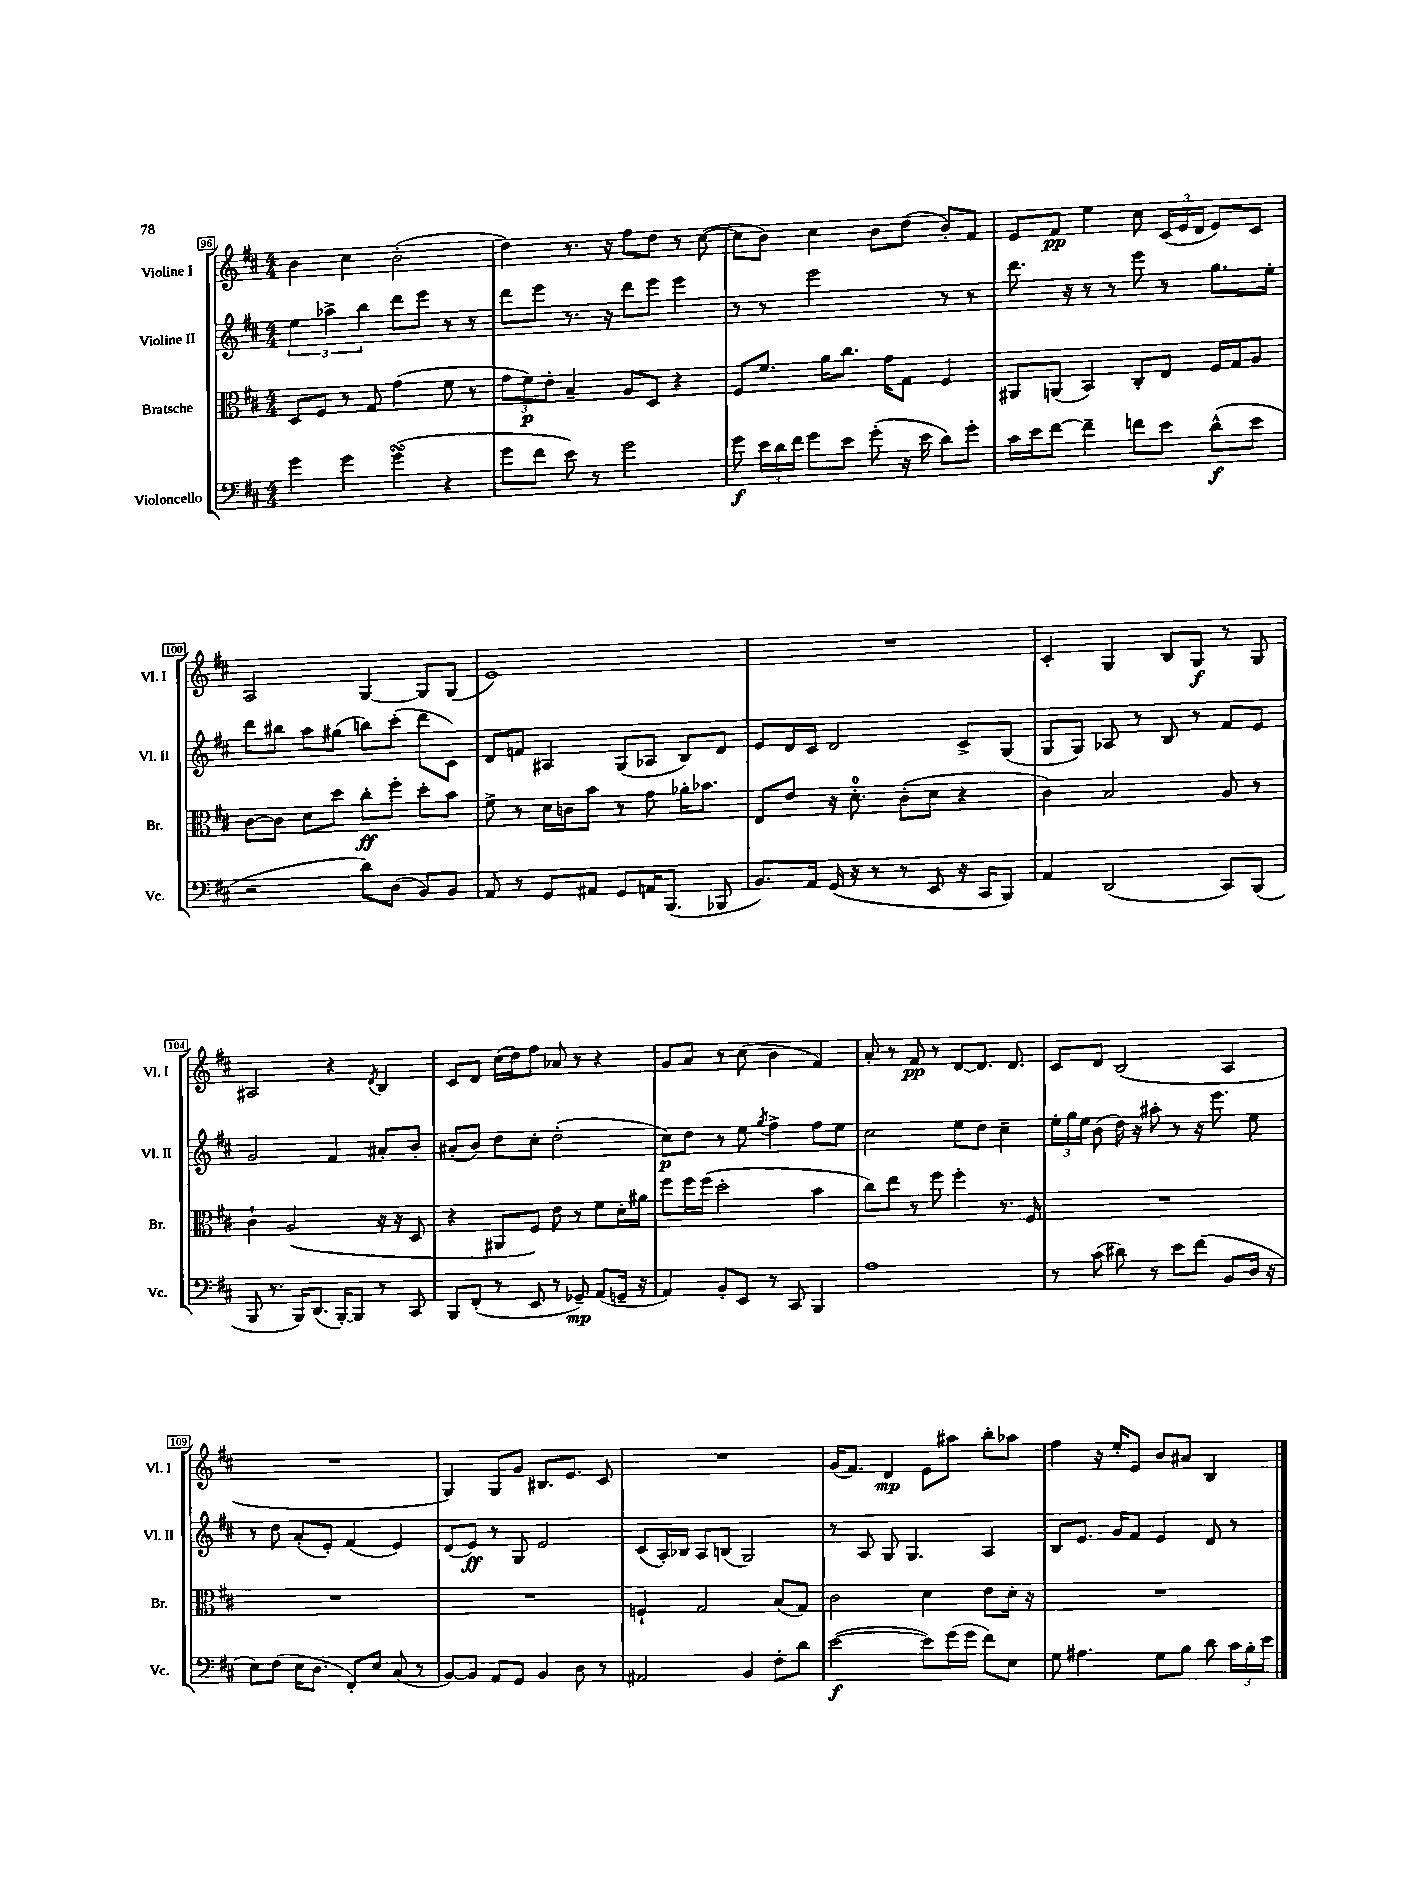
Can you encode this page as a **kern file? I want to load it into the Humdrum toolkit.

**kern	**dynam	**kern	**dynam	**kern	**dynam	**kern	**dynam
*part4	*part4	*part3	*part3	*part2	*part2	*part1	*part1
*staff4	*staff4	*staff3	*staff3	*staff2	*staff2	*staff1	*staff1
*I"Violoncello	*	*I"Bratsche	*	*I"Violine II	*	*I"Violine I	*
*I'Vc.	*	*I'Br.	*	*I'Vl. II	*	*I'Vl. I	*
*clefF4	*	*clefC3	*	*clefG2	*	*clefG2	*
*k[f#c#]	*	*k[f#c#]	*	*k[f#c#]	*	*k[f#c#]	*
*M4/4	*	*M4/4	*	*M4/4	*	*M4/4	*
=96	=96	=96	=96	=96	=96	=96	=96
4g\	.	8D/L	.	6ee\	.	4b\	.
.	.	8F#/J	.	.	.	.	.
.	.	.	.	6aa-X^\	.	.	.
4g\	.	8r	.	.	.	4cc#\	.
.	.	.	.	6bb\	.	.	.
.	.	8G/	.	.	.	.	.
(4gsSSs\	.	(4g\	.	8ddd\L	.	(2b'\	.
.	.	.	.	8eee\J	.	.	.
4r	.	8f#\	.	8r	.	.	.
.	.	8r	.	8r	.	.	.
=97	=97	=97	=97	=97	=97	=97	=97
8g\L	.	12g\L	.	8ddd\L	.	4dd\)	.
.	.	12f#\)	p	.	.	.	.
8f#\J	.	.	.	8eee\J	.	.	.
.	.	12e'\J	.	.	.	.	.
8e\)	.	4B~/	.	8.r	.	8.r	.
8r	.	.	.	.	.	.	.
.	.	.	.	16r	.	16r	.
2g\	.	8A/L	.	8ddd\L	.	8ff#\L	.
.	.	8D/J	.	8eee\J	.	8dd\J	.
.	.	4r	.	4eee\	.	8r	.
.	.	.	.	.	.	([8cc#\	.
=98	=98	=98	=98	=98	=98	=98	=98
8g\	f	8F#/L	.	8r	.	8cc#\L]	.
24e\LL	.	8.f#/J	.	8r	.	8b\J)	.
24d\	.	.	.	.	.	.	.
24f#\JJ	.	.	.	.	.	.	.
8g\L	.	.	.	2eee\	.	4cc#\	.
.	.	16a\KL	.	.	.	.	.
8e\J	.	8.cc#\J	.	.	.	.	.
(8g'\	.	.	.	.	.	8b\L	.
.	.	16g\KL	.	.	.	.	.
16r	.	8G\J	.	.	.	(8dd\J	.
16e\	.	.	.	.	.	.	.
8d\L)	.	4F#/	.	8r	.	8b'/L)	.
8g'\J	.	.	.	8r	.	8f#/J	.
=99	=99	=99	=99	=99	=99	=99	=99
16c#\LL	.	8AA#X/L	.	8.ddd\	.	8e/L	.
16e\J	.	.	.	.	.	.	.
[8f#\J	.	(8AAn/J	.	.	.	8f#/J	pp
.	.	.	.	16r	.	.	.
4f#~\]	.	4BB/)	.	8r	.	4ee\	.
.	.	.	.	8r	.	.	.
8fn\L	.	8C#'/L	.	8eee\	.	8cc#\	.
8e\J	.	8E/J	.	8r	.	(24c#/LL	.
.	.	.	.	.	.	24e/	.
.	.	.	.	.	.	24d/JJ	.
(8d^^\L	f	16F#/LL	.	8.gg\L	.	8e/L)	.
.	.	16G/J	.	.	.	.	.
8e\J	.	8A/J	.	.	.	8c#/J	.
.	.	.	.	16ee'\Jk	.	.	.
!!LO:LB:g=z
=100	=100	=100	=100	=100	=100	=100	=100
2r	.	[8c#\L	.	8ddd\L	.	2A/	.
.	.	8c#\J]	.	8bb#X\J	.	.	.
.	.	8d\L	.	8aa\L	.	.	.
.	.	8dd\J	.	(8gg#X\J	.	.	.
8d\L)	.	8cc#'\L	ff	8bbn\L)	.	[4G/	.
(8D\J	.	8ff#'\J	.	(8ccc#'\J	.	.	.
8BB/L)	.	8dd'\L	.	8ddd\L	.	8G/L]	.
8BB/J	.	8b\J	.	8c#\J)	.	(8G/J	.
=101	=101	=101	=101	=101	=101	=101	=101
8AA/	.	8f#^\	.	8d/L	.	1e)	.
8r	.	8r	.	8fn/J	.	.	.
8GG/L	.	16d\LL	.	4A#X/	.	.	.
.	.	16cn\J	.	.	.	.	.
8AA#X/J	.	8b\J	.	.	.	.	.
8GG/L	.	8r	.	(8G/L	.	.	.
16AAn/K	.	8g\	.	8A-X/J	.	.	.
(8.BBB/J	.	.	.	.	.	.	.
.	.	16a-X'\KL	.	8B/L)	.	.	.
.	.	8.b-X\J	.	.	.	.	.
8BBB-X/	.	.	.	8d/J	.	.	.
=102	=102	=102	=102	=102	=102	=102	=102
8.BB/L)	.	8E/L	.	8e/L	.	1r	.
.	.	8e/J	.	16d/L	.	.	.
16AA/Jk	.	.	.	16c#/JJ	.	.	.
(16GG/	.	16r	.	2d/	.	.	.
16r	.	8.d'\	.	.	.	.	.
8r	.	.	.	.	.	.	.
8r	.	(8c#'\L	.	.	.	.	.
8EE/	.	8d\J	.	.	.	.	.
16r	.	4r	.	8c#^/L	.	.	.
16CC#/KL	.	.	.	.	.	.	.
8BBB/J)	.	.	.	(8G/J	.	.	.
=103	=103	=103	=103	=103	=103	=103	=103
4AA/	.	4c#\)	.	8G/L	.	4c#'/	.
.	.	.	.	8G/J)	.	.	.
(2DD/	.	2B/	.	8A-X/	.	4G/	.
.	.	.	.	8r	.	.	.
.	.	.	.	8B/	.	8B/L	.
.	.	.	.	8r	.	8G/J	f
8CC#/L)	.	8A/	.	8f#/L	.	8r	.
(8BBB/J	.	8r	.	8e/J	.	8G/	.
!!LO:LB:g=z
=104	=104	=104	=104	=104	=104	=104	=104
8BBB/	.	4c#`\	.	2g/	.	2A#X/	.
8.r	.	.	.	.	.	.	.
.	.	(2A/	.	.	.	.	.
16BBB/KL)	.	.	.	.	.	.	.
(8.DD/J	.	.	.	.	.	.	.
.	.	.	.	4f#/	.	4r	.
[16BBB'/KL)	.	.	.	.	.	.	.
8BBB/J]	.	.	.	.	.	.	.
.	.	.	.	.	.	8qd/	.
8r	.	16r	.	8a#X'/L	.	4B/	.
.	.	16r	.	.	.	.	.
8CC#/	.	8D/	.	8b'/J	.	.	.
=105	=105	=105	=105	=105	=105	=105	=105
8BBB/L	.	4r	.	(8a#X'/L	.	8c#/L	.
(8FF#'/J	.	.	.	8b/J)	.	8d/J	.
8r	.	8AA#X/L	.	8dd\L	.	(16cc#\LL	.
.	.	.	.	.	.	16dd\J)	.
8EE/	.	8F#/J)	.	8cc#'\J	.	8ff#\J	.
8r	.	8e\	.	(2dd'\	.	8a-X/	.
8GG-X~/)	mp	8r	.	.	.	8r	.
(8AA/L	.	8f#\L	.	.	.	4r	.
16GGn~/Jk	.	16d'\L	.	.	.	.	.
16r	.	16a#X\JJ	.	.	.	.	.
=106	=106	=106	=106	=106	=106	=106	=106
4AA/)	.	8ff#\L	.	8cc#\L)	p	8g/L	.
.	.	16ff#\L	.	8dd\J	.	8a/J	.
.	.	(16ff#\JJ	.	.	.	.	.
8BB'/L	.	2dd'\	.	8r	.	8r	.
8EE/J	.	.	.	8ee\	.	(8cc#\	.
.	.	.	.	8qgg/	.	.	.
8r	.	.	.	4ff#^\	.	4b\	.
8CC#/	.	.	.	.	.	.	.
4BBB/	.	4b\	.	8ff#\L	.	4f#/)	.
.	.	.	.	8ee\J	.	.	.
=107	=107	=107	=107	=107	=107	=107	=107
1A	.	8cc#\L)	.	2cc#\	.	8a'/	.
.	.	8ee\J	.	.	.	8r	.
.	.	8r	.	.	.	8f#/	pp
.	.	8ff#\	.	.	.	8r	.
.	.	4ff#'\	.	8ee\L	.	[8d/L	.
.	.	.	.	8dd\J	.	8.d/J]	.
.	.	8.r	.	4cc#~\	.	.	.
.	.	.	.	.	.	8.d/	.
.	.	16F#/	.	.	.	.	.
=108	=108	=108	=108	=108	=108	=108	=108
8r	.	1r	.	24ee'\LL	.	8c#/L	.
.	.	.	.	24gg\	.	.	.
.	.	.	.	24ee\JJ	.	.	.
(8c#\	.	.	.	(8b\	.	8d/J	.
8d#X\)	.	.	.	16dd\)	.	(2B/	.
.	.	.	.	16r	.	.	.
8r	.	.	.	8aa#X'\	.	.	.
8e\L	.	.	.	8r	.	.	.
(8f#\J	.	.	.	16r	.	.	.
.	.	.	.	8.eee\	.	.	.
8BB/L	.	.	.	.	.	4A/	.
16D/Jk	.	.	.	8ee\	.	.	.
16r	.	.	.	.	.	.	.
!!LO:LB:g=z
=109	=109	=109	=109	=109	=109	=109	=109
8E\L)	.	1r	.	8r	.	1r	.
(8F#\J	.	.	.	8dd\	.	.	.
16E\KL	.	.	.	(8a'/L	.	.	.
8.D\J	.	.	.	.	.	.	.
.	.	.	.	8e'/J)	.	.	.
8FF#'/L)	.	.	.	(4f#/	.	.	.
8E/J	.	.	.	.	.	.	.
(8C#/	.	.	.	4e/)	.	.	.
8r	.	.	.	.	.	.	.
=110	=110	=110	=110	=110	=110	=110	=110
[8BB/L)	.	1r	.	(8d/L	.	4G/)	.
8BB/J]	.	.	.	8e/J)	ff	.	.
8AA/L	.	.	.	8r	.	8G/L	.
8GG/J	.	.	.	8G/	.	8g/J	.
4BB/	.	.	.	2e/	.	8.B#X/L	.
.	.	.	.	.	.	8.e/J	.
8D\	.	.	.	.	.	.	.
8r	.	.	.	.	.	8c#/	.
=111	=111	=111	=111	=111	=111	=111	=111
2AA#X/	.	4Fn`/	.	(8c#/L	.	1r	.
.	.	.	.	16A'/L)	.	.	.
.	.	.	.	16B-X/JJ	.	.	.
.	.	2G/	.	8A/L	.	.	.
.	.	.	.	(8Bn/J	.	.	.
4BB/	.	.	.	2G/)	.	.	.
8F#'\L	.	(8B/L	.	.	.	.	.
8d\J	.	8G/J)	.	.	.	.	.
=112	=112	=112	=112	=112	=112	=112	=112
([2e\	f	2c#\	.	8r	.	(16g/KL	.
.	.	.	.	.	.	8.f#/J)	.
.	.	.	.	8A/	.	.	.
.	.	.	.	8G/	.	4d/	mp
.	.	.	.	4.G/	.	.	.
8e\L])	.	4d\	.	.	.	8e\L	.
(16g\L	.	.	.	.	.	8aa#X\J	.
16g\JJ	.	.	.	.	.	.	.
8f#\L)	.	8e\L	.	4A/	.	8bb'\L	.
8E\J	.	16d'\Jk	.	.	.	8aa-X\J	.
.	.	16r	.	.	.	.	.
=113	=113	=113	=113	=113	=113	=113	=113
8G\	.	1r	.	8B/L	.	4ff#\	.
4.A#X\	.	.	.	8.e/J	.	.	.
.	.	.	.	.	.	16r	.
.	.	.	.	16g/KL	.	16ee'/KL	.
.	.	.	.	8f#/J	.	8e/J	.
8G\L	.	.	.	4e/	.	8b/L	.
8B\J	.	.	.	.	.	8a#X/J	.
8d\	.	.	.	8d/	.	4B/	.
24c#\LL	.	.	.	8r	.	.	.
24B'\	.	.	.	.	.	.	.
24e\JJ	.	.	.	.	.	.	.
==	==	==	==	==	==	==	==
*-	*-	*-	*-	*-	*-	*-	*-
